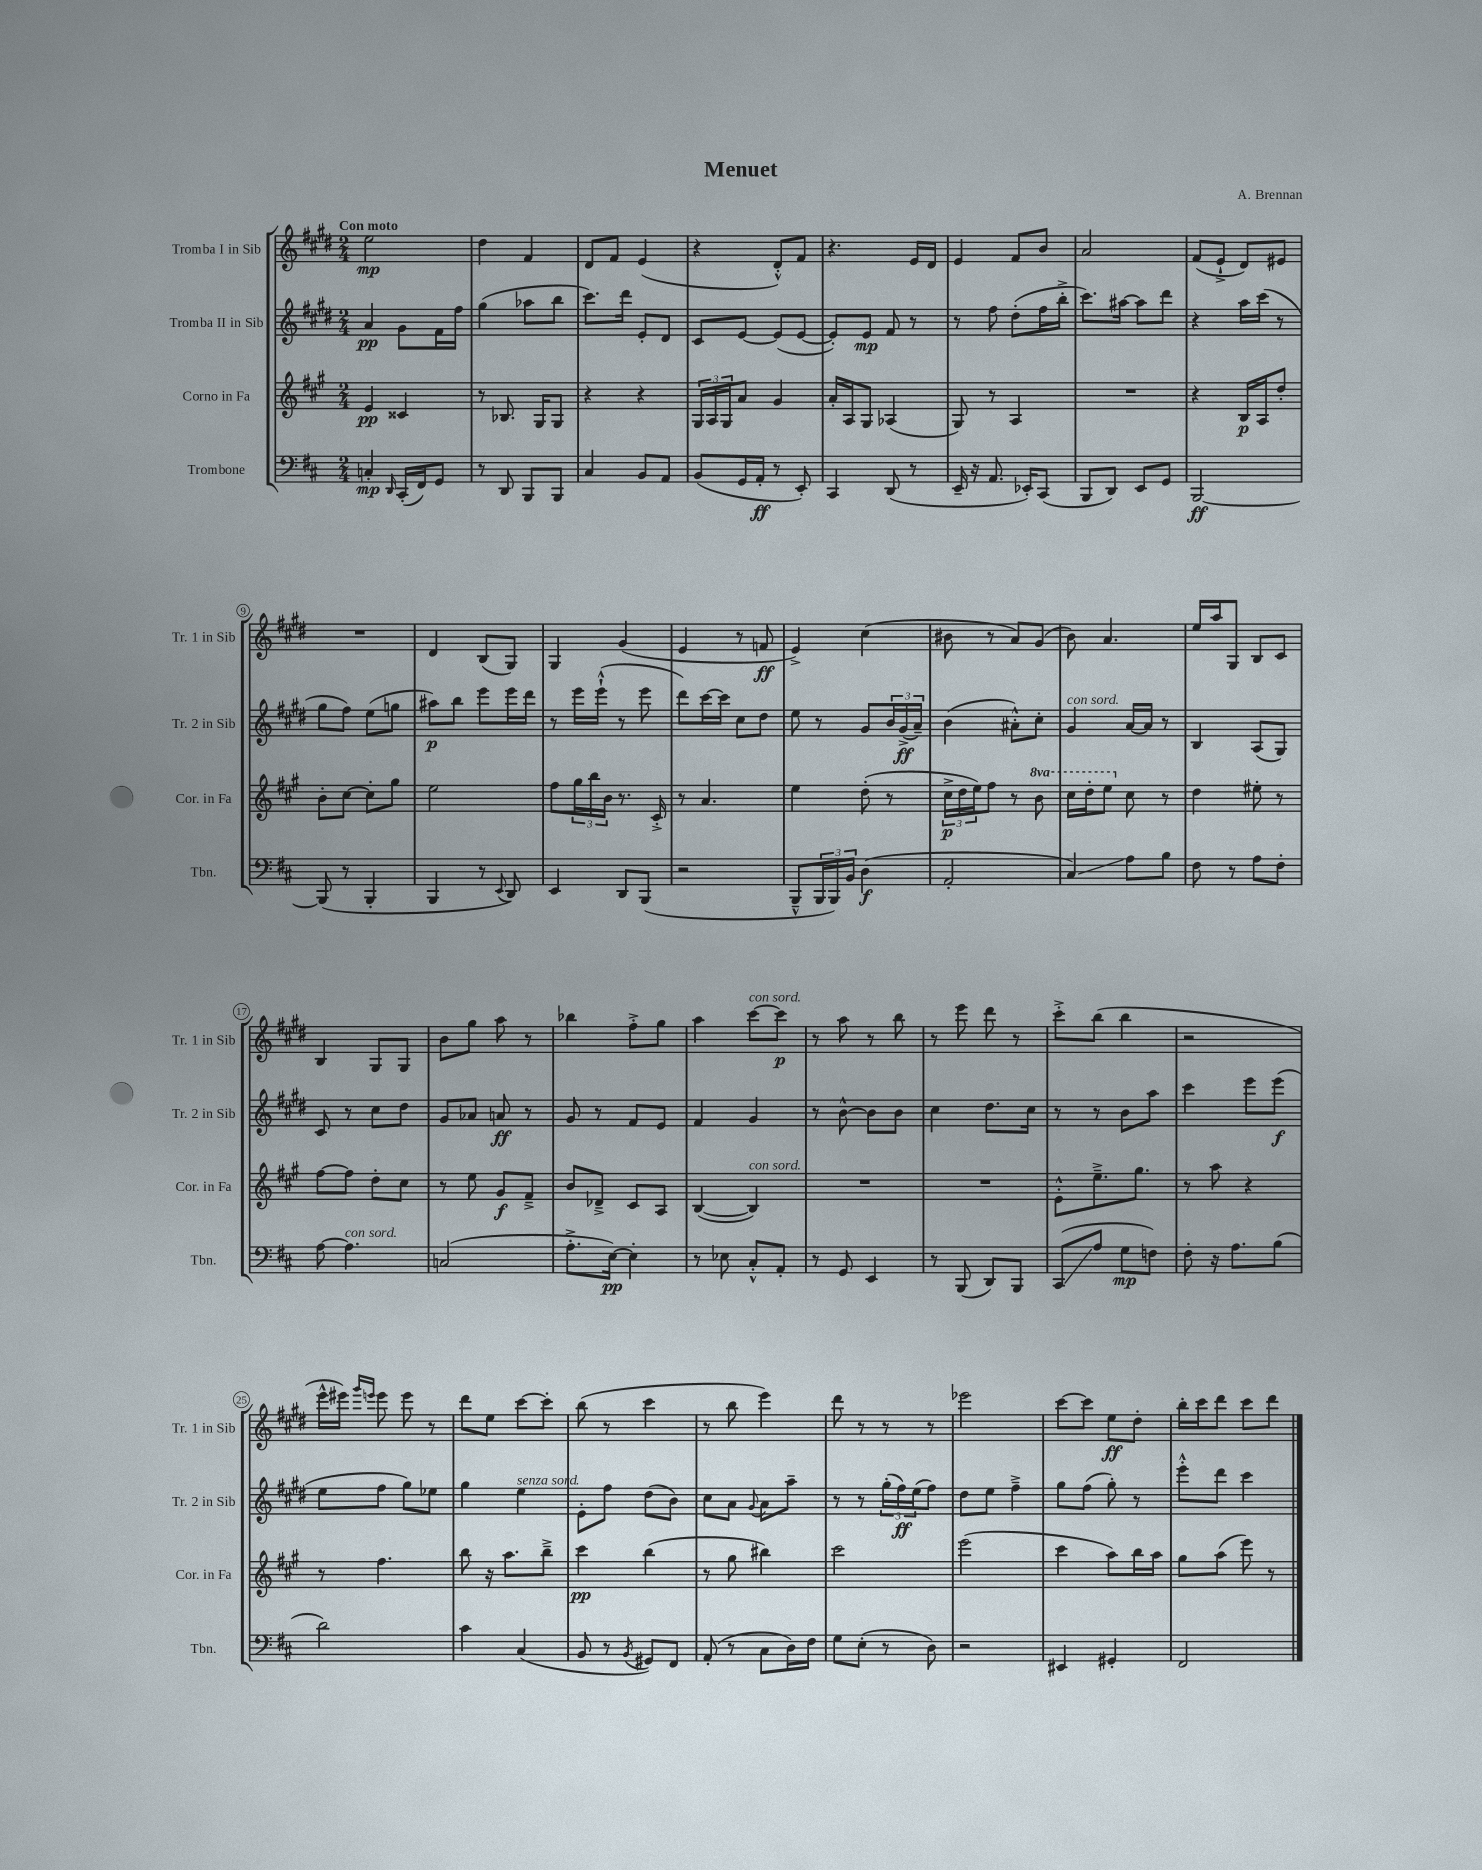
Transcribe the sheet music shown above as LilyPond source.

\header { title = "Menuet" composer = "A. Brennan" }
<<
\new StaffGroup <<
\new Staff = "s0" \with { instrumentName = "Tromba I in Sib" shortInstrumentName = "Tr. 1 in Sib" } {
    \clef treble \key e \major \numericTimeSignature \time 2/4 \tempo "Con moto"
    e''2\mp |
    dis''4 fis'4 |
    dis'8 fis'8 e'4( |
    r4 dis'8-.-^) fis'8 |
    r4. e'16 dis'16 |
    e'4 fis'8 b'8 |
    a'2 |
    fis'8( e'8-!-> dis'8) eis'8 |
    R2 |
    dis'4 b8( gis8) |
    gis4 gis'4( |
    e'4 r8 f'8\ff |
    e'4->) cis''4( |
    bis'8 r8 a'8) gis'8( |
    b'8) a'4. |
    e''16 a''16 gis8 b8 cis'8 |
    b4 gis8 gis8 |
    b'8 gis''8 a''8 r8 |
    bes''4 fis''8-.-> gis''8 |
    a''4 cis'''8~^\markup { \italic "con sord." } cis'''8\p |
    r8 a''8 r8 b''8 |
    r8 e'''8 dis'''8 r8 |
    cis'''8-.-> b''8( b''4 |
    r2 |
    e'''16-^ eis'''16) \grace { gis'''16 e'''16 } e'''8 e'''8 r8 |
    dis'''8 e''8 cis'''8~ cis'''8-. |
    b''8( r8 cis'''4 |
    r8 b''8 e'''4) |
    dis'''8 r8 r8 r8 |
    ees'''2 |
    cis'''8~ cis'''8 e''8\ff dis''8-. |
    b''16-. cis'''16 dis'''8 cis'''8 dis'''8 \bar "|." |
}
\new Staff = "s1" \with { instrumentName = "Tromba II in Sib" shortInstrumentName = "Tr. 2 in Sib" } {
    \clef treble \key e \major \numericTimeSignature \time 2/4
    a'4\pp gis'8 fis'16 fis''16 |
    gis''4( aes''8 b''8 |
    cis'''8.) dis'''16 e'8-. dis'8 |
    cis'8 e'8~ e'8( e'8~ |
    e'8-.) e'8\mp fis'8 r8 |
    r8 fis''8 dis''8-.( fis''16 b''16-.-> |
    cis'''8.) ais''16~ ais''8 dis'''8 |
    r4 a''16 cis'''16( r8 |
    gis''8 fis''8) e''8( g''8 |
    ais''8\p) b''8 e'''8 e'''16 dis'''16 |
    r8 e'''16 e'''16-!-^( r8 e'''8 |
    dis'''8) cis'''16~ cis'''16 cis''8 dis''8 |
    e''8 r8 gis'8 \tuplet 3/2 { b'16 gis'16->\ff( a'16--) } |
    b'4( ais'8-.-^) cis''8-. |
    gis'4^\markup { \italic "con sord." } a'16~ a'16 r8 |
    b4 a8( gis8) |
    cis'8 r8 cis''8 dis''8 |
    gis'8 aes'8 a'8\ff r8 |
    gis'8 r8 fis'8 e'8 |
    fis'4 gis'4 |
    r8 b'8~-^ b'8 b'8 |
    cis''4 dis''8. cis''16 |
    r8 r8 b'8 a''8 |
    cis'''4 e'''8 e'''8\f( |
    e''8 fis''8 gis''8) ees''8 |
    gis''4 e''4^\markup { \italic "senza sord." } |
    e'8-. fis''8 dis''8( b'8) |
    cis''8 a'8 \appoggiatura { gis'8 } a'8 a''8-- |
    r8 r8 \tuplet 3/2 { gis''16-.( fis''16\ff) e''16( } fis''8) |
    dis''8 e''8 fis''4---> |
    gis''8 fis''8( gis''8-.) r8 |
    e'''8-.-^ dis'''8 cis'''4 \bar "|." |
}
\new Staff = "s2" \with { instrumentName = "Corno in Fa" shortInstrumentName = "Cor. in Fa" } {
    \clef treble \key a \major \numericTimeSignature \time 2/4 \set Staff.ottavationMarkups = #ottavation-simple-ordinals
    e'4\pp cisis'4 |
    r8 bes8. gis16 gis8 |
    r4 r4 |
    \tuplet 3/2 { gis16 a16 gis16 } a'8 gis'4 |
    a'16-. a16 gis8 aes4( |
    gis8) r8 a4 |
    R2 |
    r4 b16\p a16 d''8-. |
    b'8-. cis''8~ cis''8-. gis''8 |
    e''2 |
    fis''8 \tuplet 3/2 { gis''16 b''16 b'16 } r8. cis'16-.-> |
    r8 a'4. |
    e''4 d''8-.( r8 |
    \tuplet 3/2 { cis''16->\p d''16 e''16) } fis''8 r8 \ottava #1 b''8 |
    cis'''16 d'''16-. e'''8 \ottava #0 cis''8 r8 |
    d''4 eis''8-. r8 |
    fis''8~ fis''8 d''8-. cis''8 |
    r8 e''8 gis'8\f fis'8---> |
    b'8 des'8---> cis'8 a8 |
    b4~( b4^\markup { \italic "con sord." }) |
    R2 |
    R2 |
    e'8-.-^ e''8.---> gis''8. |
    r8 a''8 r4 |
    r8 fis''4. |
    b''8 r16 a''8. b''8---> |
    cis'''4\pp b''4( |
    r8 gis''8 bis''4) |
    cis'''2 |
    e'''2( |
    cis'''4 a''8) b''16 a''16 |
    gis''8 a''8( e'''8) r8 \bar "|." |
}
\new Staff = "s3" \with { instrumentName = "Trombone" shortInstrumentName = "Tbn." } {
    \clef bass \key d \major \numericTimeSignature \time 2/4
    c4-.\mp \grace { d,16 } cis,16-.( fis,16) g,8 |
    r8 d,8 b,,8 b,,8 |
    cis4 b,8 a,8 |
    b,8( g,16 a,16-.\ff r8 e,8-.) |
    cis,4 d,8( r8 |
    e,16-- r16 a,8. ees,16-.) cis,8( |
    b,,8 d,8) e,8 g,8 |
    b,,2~\ff |
    b,,8( r8 b,,4-. |
    b,,4 r8 \appoggiatura { e,8 } d,8) |
    e,4 d,8 b,,8( |
    r2 |
    b,,8---^ \tuplet 3/2 { b,,16 b,,16) b,16 } d4\f( |
    a,2-. |
    cis4\glissando) a8 b8 |
    fis8 r8 a8 fis8-. |
    a8~ a4.^\markup { \italic "con sord." } |
    c2( |
    a8.-.-> e16~\pp) e4-. |
    r8 ees8 cis8-.-^ a,8-. |
    r8 g,8 e,4 |
    r8 b,,8( d,8) b,,8 |
    cis,8\glissando( a8 g8\mp f8) |
    fis8-. r16 a8. b8( |
    d'2) |
    cis'4 cis4( |
    b,8 r8 \acciaccatura { b,8 } gis,8) fis,8 |
    a,8-.( r8 cis8 d16) fis16 |
    g8 e8-.( r8 d8) |
    r2 |
    eis,4 gis,4-. |
    fis,2 \bar "|." |
}
>>
>>
\layout { \context { \Score \override BarNumber.stencil = #(make-stencil-circler 0.1 0.3 ly:text-interface::print) } }
